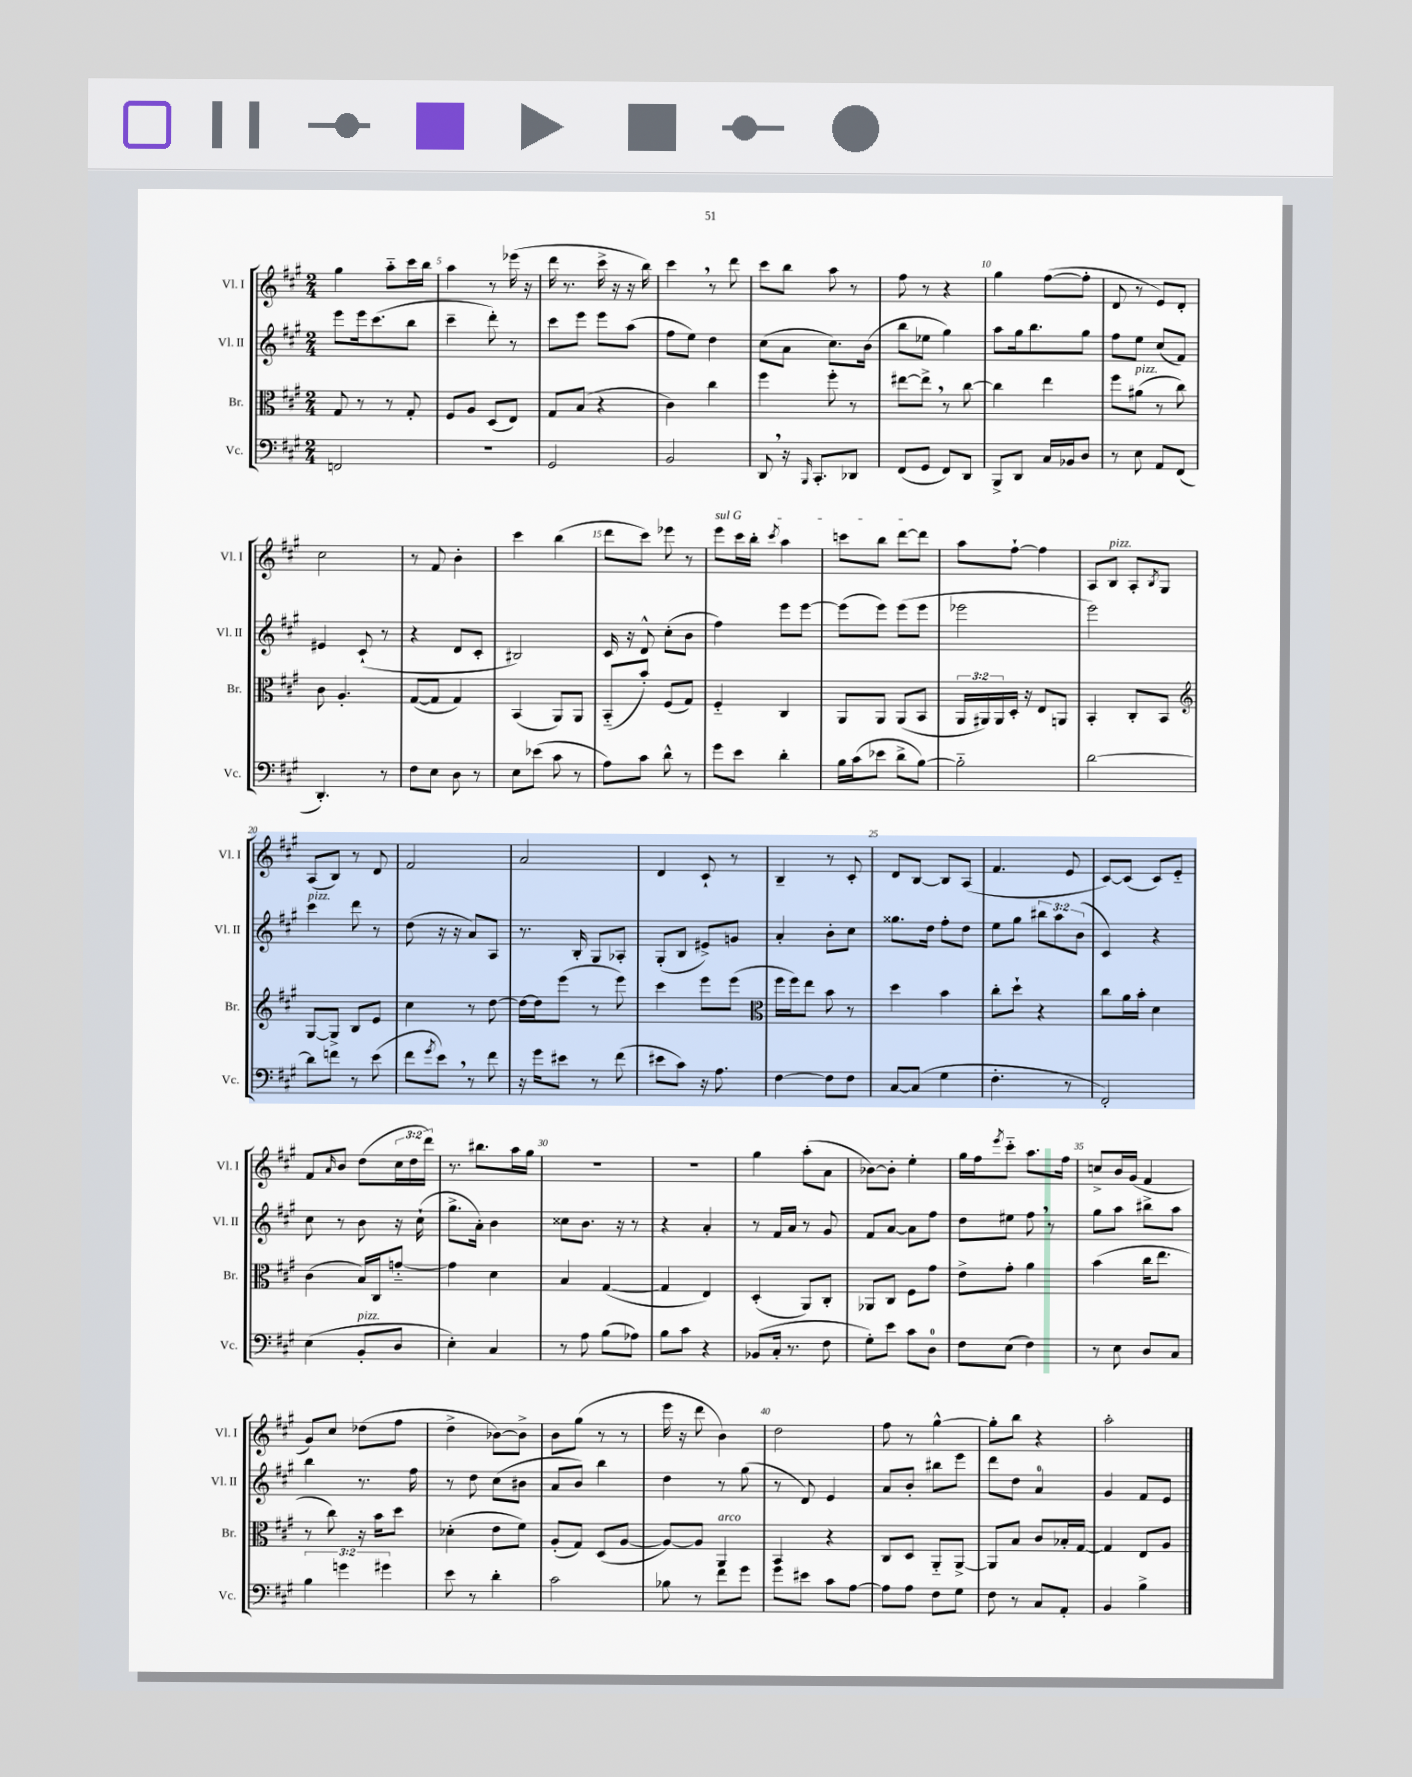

**kern	**kern	**kern	**kern
*part4	*part3	*part2	*part1
*staff4	*staff3	*staff2	*staff1
*I"Vc.	*I"Br.	*I"Vl. II	*I"Vl. I
*I'Vc.	*I'Br.	*I'Vl. II	*I'Vl. I
*clefF4	*clefC3	*clefG2	*clefG2
*k[f#c#g#]	*k[f#c#g#]	*k[f#c#g#]	*k[f#c#g#]
*M2/4	*M2/4	*M2/4	*M2/4
=4	=4	=4	=4
2FFn/	8G#/	8eee\L	4gg#\
.	8r	16eee\k	.
.	.	(8.ccc#\	.
.	8r	.	8aa\L
.	8G#'/	8bb\J	16ccc#\L
.	.	.	16bb\JJ
=5	=5	=5	=5
2r	8F#/L	4ccc#~\	4aa\
.	8A/J	.	.
.	(8D/L	8ddd'\)	8r
.	8E/J)	8r	(16eee-X\
.	.	.	16r
=6	=6	=6	=6
2GG#/	8G#/L	8ccc#\L	16ddd\
.	.	.	8.r
.	(8B/J	8eee\J	.
.	4r	8eee\L	16ccc#^\
.	.	.	16r
.	.	(8aa\J	16r
.	.	.	16bb\)
=7	=7	=7	=7
2BB/	4c#\)	8ff#\L	4ccc#,\
.	.	8ee\J)	.
.	4cc#\	4dd\	8r
.	.	.	8ddd\
=8	=8	=8	=8
8DD,/	4ff#\	(8cc#\L	8ccc#\L
16r	.	8a\J	8bb\J
16qqBBB/	.	.	.
8.CC#'/L	.	.	.
.	8ff#'\	8.cc#\L)	8aa\
8DD-X/J	8r	.	8r
.	.	(16b\Jk	.
=9	=9	=9	=9
(8FF#/L	[8ee#X\L	8bb\L	8ff#\
8GG#/J	8ee#^,\J]	8ee-X\J	8r
8FF#/L)	8r	4gg#\)	4r
8DD/J	[8cc#\	.	.
=10	=10	=10	=10
8BBB^/L	4cc#\]	8aa\L	4gg#\
8DD/J	.	16gg#\k	.
.	.	8.bb\	.
16C#/LL	4ee\	.	([8ff#\L
16BB-X/J	.	.	.
8D/J	.	8gg#\J	8ff#'\J]
=11	=11	=11	=11
8r	8ff#\L	8ff#\L	8d/
!	!LO:TX:a:i:t=pizz.	!	!
8E\	(8a#X\J	8ee\J	8r
8AA/L	8r	(8cc#/L	8e/L)
(8FF#/J	8cc#\)	8f#/J)	8d'/J
!!LO:LB:g=z
=12	=12	=12	=12
4.DD'/)	8c#\	4e#X/	2cc#\
.	4.A'/	.	.
.	.	(8c#`/	.
8r	.	8r	.
=13	=13	=13	=13
8F#\L	([8G#/L	4r	8r
8E\J	8G#/J]	.	8f#/
8D\	4G#/)	8d/L	4b'\
8r	.	8c#'/J	.
=14	=14	=14	=14
8E\L	(4BB/	2B#X/)	4ccc#\
(8e-X\J	.	.	.
8c#\	8AA/L)	.	(4bb\
8r	8AA/J	.	.
=15	=15	=15	=15
8A\L)	(8BB/L	16c#/	8ddd\L
.	.	16r	.
8c#\J	8b'/J)	8d^^/	8ccc#\J)
8d^^\	(8F#/L	(8cc#'\L	8eee-X\
8r	8G#/J)	8b\J	8r
=16	=16	=16	=16
!	!	!	!LO:TX:a:i:t=sul G
8g#\L	4F#/	4ff#\)	8eee\L
8e\J	.	.	16ccc#\L
.	.	.	16bb'\JJ
.	.	.	8qccc#/
4d'\	4C#/	8eee\L	4aa\
.	.	[8eee\J	.
=17	=17	=17	=17
16B\LL	8AA/L	(8eee\L]	8cccn\L
(16c#\J	.	.	.
8e-X\J	8AA/J	8eee\J)	8bb\J
8d^\L	(8AA/L	(8eee\L	[8ddd\L
[8B\J)	8BB/J	8eee\J	8ddd\J]
=18	=18	=18	=18
2B\]	24AA/LL	2eee-X\	8aa\L
.	24AA#X/)	.	.
.	24AA#/	.	.
.	16D'/JJ	.	[8ff#`\J
.	16r	.	.
.	8E/L	.	4ff#\]
.	8AAn/J	.	.
=19	=19	=19	=19
[2d\	4BB'/	2eee\)	8A/L
!	!	!	!LO:TX:a:i:t=pizz.
.	.	.	8B/J
.	8C#'/L	.	8A'/L
.	.	.	8qB/
.	8BB/J	.	8G#/J
!!LO:LB:g=z
=20	=20	=20	=20
*	*clefG2	*	*
!	!	!LO:TX:a:i:t=pizz.	!
8d\L]	[8G#/L	4ccc#\	(8A/L
8fn\J	8G#^/J]	.	8B/J)
8r	8B/L	8ddd\	8r
(8e\	8e/J	8r	8d/
=21	=21	=21	=21
8f#\L	4cc#\	(8dd\	2f#/
8qg#/	.	.	.
8e,\J)	.	16r	.
.	.	16r	.
8r	8r	8a/L)	.
8f#\	[8dd\	8A/J	.
=22	=22	=22	=22
16r	16dd\LL_	8.r	2a/
16g#\KL	16dd\J]	.	.
8e#X\J	(8eee\J	.	.
.	.	16B'/	.
8r	8r	8G#/L	.
(8f#\	8eee\)	8A-X'/J	.
=23	=23	=23	=23
8e#X\L	4ccc#\	(8G#'/L	4d/
8c#\J)	.	8B/J	.
16r	8eee\L	8e#X^/L)	8c#`/
8.A\	.	.	.
.	(8eee\J	8gn/J	8r
=24	=24	=24	=24
*	*clefC3	*	*
[4F#\	16ff#\LL	4a'/	4B~/
.	16ff#\J)	.	.
.	8ee\J	.	.
8F#\L]	8b\	8b'\L	8r
8F#\J	8r	8cc#\J	8c#'/
=25	=25	=25	=25
[8C#/L	4dd\	8.gg##X\L	8d/L
(8C#/J]	.	.	[8B/J
.	.	16dd\Jk	.
4G#\	4b\	8ff#'\L	8B/L]
.	.	8dd\J	(8A/J
=26	=26	=26	=26
4.F#'\	8cc#'\L	8ee\L	4.f#/
.	8dd`\J	8gg#\J	.
.	4r	12bb#X\L	.
.	.	12aa\	.
8r	.	.	8e/
.	.	(12b\J	.
=27	=27	=27	=27
2FF#'/)	8cc#\L	4c#/)	[8c#/L)
.	16a\L	.	(8c#/J]
.	16b'\JJ	.	.
.	4d\	4r	8c#/L)
.	.	.	8e/J
!!LO:LB:g=z
=28	=28	=28	=28
(4E\	(4c#\	8cc#\	8f#/L
.	.	.	16qqa/
.	.	8r	8b/J
!LO:TX:a:i:t=pizz.	!	!	!
8BB'/L	16B/LL)	8b\	(8dd\L
.	16C#/J	.	.
8D/J	[8gn/J	16r	24cc#\L
.	.	.	24dd\
.	.	(16cc#`\	.
.	.	.	24ddd\JJ)
=29	=29	=29	=29
4E'\)	4g\]	8.gg#^\L	8.r
.	.	16a'\Jk)	8.bb#X\L
4C#/	4d\	4b\	.
.	.	.	16aa\L
.	.	.	16gg#\JJ
=30	=30	=30	=30
8r	4B/	8cc##X\L	2r
8A\	.	8.b\J	.
(8B\L	([4G#/	.	.
.	.	16r	.
8A-X\J)	.	8r	.
=31	=31	=31	=31
8B\L	4G#/]	4r	2r
8c#\J	.	.	.
4r	4E/)	4a'/	.
=32	=32	=32	=32
(8BB-X/L	(4D'/	8r	4gg#\
16C#'/Jk	.	16f#/LL	.
8.r	.	16a/JJ	.
.	8AA/L)	8r	(8aa'\L
8F#\	8C#'/J	8g#/	8a\J
=33	=33	=33	=33
8G#'\L)	8AA-X/L	8f#/L	[8b-X\L)
8e\J	8C#/J	[8a/J	8b-'\J]
8c#\L	8F#\L	8a\L]	4ee'\
8D\J	8g#\J	8ff#\J	.
=34	=34	=34	=34
8F#\L	8e^\L	8dd\L	16gg#\LL
.	.	.	16ff#\J
.	.	.	8qeee/
(8E\J	8g#'\J	8ee#X\J	8ccc#\J
4F#\)	4a\	8ff#,\	8.aa\L
.	.	8r	.
.	.	.	16ff#\Jk
=35	=35	=35	=35
8r	(4b\	8gg#\L	8ccn^/L
8E\	.	8aa\J	16b/L
.	.	.	(16g#/JJ
8D/L	16cc#\KL	8bb#X^\L	4f#/
.	8.ee\J	.	.
8C#/J	.	8aa\J	.
!!LO:LB:g=z
=36	=36	=36	=36
6B\	8r	4bb\	8g#/L)
.	8cc#\)	.	8cc#/J
6gn\	.	.	.
.	16r	8.r	(8dd-X\L
.	16b\KL	.	.
6g#X\	.	.	.
.	8dd\J	.	8ff#\J
.	.	16ff#\	.
=37	=37	=37	=37
8e\	(4d-X'\	8r	4dd^\
8r	.	8dd\	.
4d'\	8e\L	(8cc#\L	[8b-X\L)
.	8f#\J)	8b#X\J	8b-^\J]
=38	=38	=38	=38
2c#\	(8A'/L	8a/L	8b\L
.	8G#/J)	8b/J)	(8gg#\J
.	(8D/L	4bb\	8r
.	[8A/J	.	8r
=39	=39	=39	=39
8B-X\	8A/L_)	4dd\	16eee\
.	.	.	16r
8r	8A/J]	.	8ddd\
!	!LO:TX:a:i:t=arco	!	!
8f#\L	4AA/	8r	4b\)
8g#\J	.	(8gg#\	.
=40	=40	=40	=40
8g#\L	4BB/	8r	2dd\
8e#X\J	.	8d/)	.
8c#\L	4r	4e/	.
[8A\J	.	.	.
=41	=41	=41	=41
8A\L]	8C#/L	8a/L	8ff#\
8A\J	8D/J	8b'/J	8r
8F#\L	8AA/L	8bb#X\L	[4gg#^^\
8G#\J	[8AA^/J	8eee\J	.
=42	=42	=42	=42
8F#\	8AA/L]	8ddd\L	8gg#'\L]
8r	8B/J	8dd\J	8bb\J
8C#/L	8c#/L	4a/	4r
8AA'/J	16B-X'/L	.	.
.	[16G#/JJ	.	.
=43	=43	=43	=43
4BB/	4G#/]	4g#/	2aa'\
4B^\	8E/L	8f#/L	.
.	8A/J	8e/J	.
==	==	==	==
*-	*-	*-	*-
